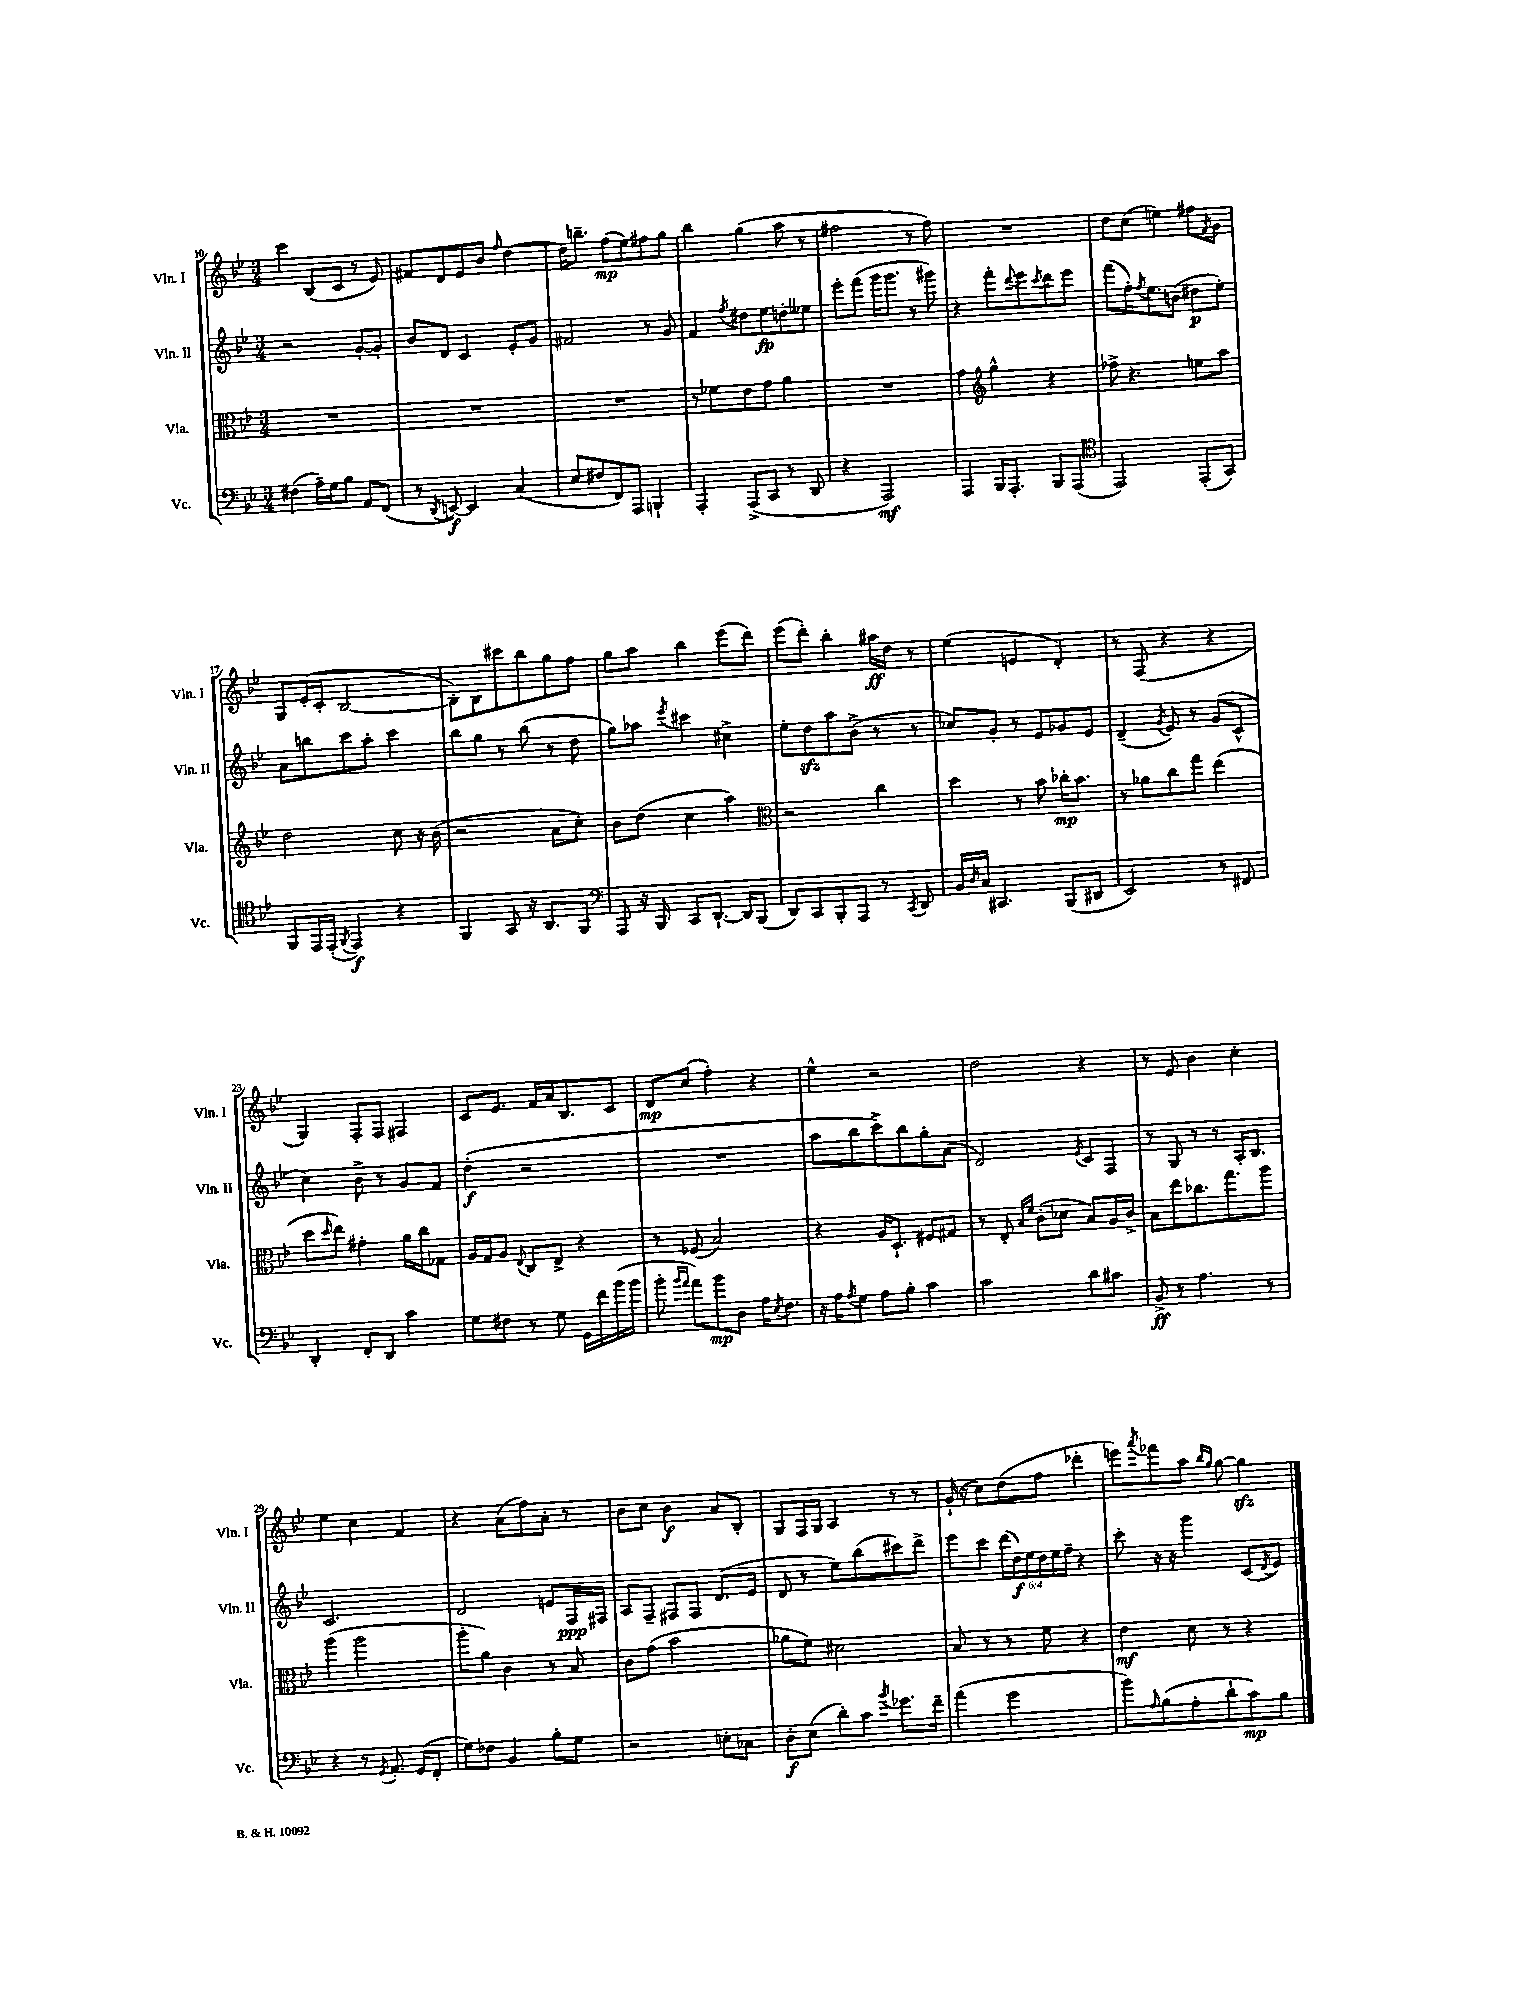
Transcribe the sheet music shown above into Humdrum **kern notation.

**kern	**kern	**kern	**kern
*staff4	*staff3	*staff2	*staff1
*clefF4	*clefC3	*clefG2	*clefG2
*k[b-e-]	*k[b-e-]	*k[b-e-]	*k[b-e-]
*M3/4	*M3/4	*M3/4	*M3/4
(4F#	2.r	2r	4ccc
16A~)	.	.	(8B-
16G	.	.	.
8B-	.	.	8c
8AA	.	[8g'	8r
(8FF	.	8g']	8e-)
=	=	=	=
8r	2.r	8b-	8f#
8qDD	.	.	.
[8EE)	.	8d	8d
4EE]	.	4c	8e-
.	.	.	8b-
.	.	.	16qqff
(4C	.	8e-'	[4dd
.	.	8g	.
=	=	=	=
8E-	2.r	2f#	16dd]
.	.	.	8.bb~
8F#	.	.	.
8FF)	.	.	(8ff
8AAA	.	.	8ee-)
4BBB`	.	8r	8ff#
.	.	8g	8gg
=	=	=	=
4AAA'	8r	4f	4bb-
.	8f-	.	.
.	.	8qff	.
(8AAA^	8e-	8dd#	(4gg
8CC	8g	8ee-	.
8r	4a	8dd'	8aa
8DD	.	8ee--	8r
=	=	=	=
4r	2.r	8eee-'	2ff#
.	.	(8fff	.
2AAA)	.	16ggg	.
.	.	8.ggg	.
.	.	8r	8r
.	.	8ggg#)	8ff#)
=	=	=	=
4AAA	4g	4r	2.r
*	*clefG2	*	*
16BBB-	4gg^^	8fff'	.
8.AAA'	.	.	.
.	.	8qqddd	.
.	.	8eee-	.
.	.	8qccc	.
8BBB-	4r	8ddd	.
(8AAA	.	8eee-	.
=	=	=	=
*clefC4	*	*	*
2EE-)	8ff-^	(8fff	8dd
.	4.r	16ff')	(8cc
.	.	8qff	.
.	.	8.ee-	.
.	.	.	4ee)
.	.	(8b	.
(8EE-'	8ee	8dd#	8ff#
.	.	.	8qf
8GG)	8aa	8ee-')	8g
=	=	=	=
8FF	2dd	8a	8G
16EE-	.	8bb	(16e-'
(16EE-'	.	.	16c'
8qFF	.	.	.
4EE-)	.	8ccc	[2B-
.	.	8aa'	.
4r	8cc	4ccc	.
.	16r	.	.
.	(16b-	.	.
=	=	=	=
4FF	2r	8bb-	8B-'])
.	.	8gg	8B-
8GG	.	8r	8ccc#
16r	.	(8bb-	8bb-
8.AA	.	.	.
.	8a	8r	8gg
8FF	8cc')	8dd	8ff
=	=	=	=
*clefF4	*	*	*
8AAA	8b-	8gg)	8gg
16r	(8dd	8aa-	8aa
16BBB-	.	.	.
.	.	8qeee-	.
8CC	4cc	4ccc#	4bb-
[8.DD`	.	.	.
.	4aa)	4cc#^	(8eee-
16DD]	.	.	.
(8BBB-	.	.	8ddd)
=	=	=	=
*	*clefC3	*	*
8DD)	2r	8ee-'	(8eee-
8CC	.	8dd	8ddd')
8BBB-'	.	8aa	4bb-'
8AAA	.	(8b-^	.
8r	4cc	8r	16aa#
.	.	.	16dd
8qCC	.	.	.
8DD	.	8r	8r
=	=	=	=
16BB-	4dd	8cc-)	(4ee-
16qqD	.	.	.
16C	.	.	.
4.CC#	.	8g'	.
.	8r	8r	4e
.	8b-	8e-	.
(8BBB-	16cc-'	8g-	4d')
.	8.b-	.	.
8DD#	.	8e-	.
=	=	=	=
2EE-)	8r	(4d~	8r
.	8a-	.	(8F
.	.	8qg	.
.	8cc	8e-)	4r
.	8gg	8r	.
8r	(4ee-	(8g	4r
8FF#	.	8c^^	.
=	=	=	=
4DD'	8dd	4cc)	4G)
.	16qqdd	.	.
.	8ee-)	.	.
8FF'	4g#'	8b-^	8F'
8DD	.	8r	8F
4c	16a	8g	4F#
.	16cc	.	.
.	8G-	8f	.
=	=	=	=
8G	16A	(4dd'	8c
.	16G	.	.
8F#	8A	.	8.e-
.	8qqE-	.	.
8r	8C	2r	.
.	.	.	16f
8G	8E-^	.	16a
.	.	.	8.B-
16GG	4r	.	.
16f	.	.	.
(16b-	.	.	8c
16b-	.	.	.
=	=	=	=
8b-'	8r	2.r	8d
16qqb-	.	.	.
16qqa	.	.	.
8a)	(8F-	.	(8cc
8b-	2B-)	.	4ff')
8D	.	.	.
16A	.	.	4r
8qE-	.	.	.
8.F	.	.	.
=	=	=	=
16r	4r	8aa	4ee-^^
16A	.	.	.
8qA	.	.	.
8G	.	8bb-	.
8A	16A	8ccc^)	2r
.	8.D`	.	.
8B-'	.	8bb-	.
4c	8F#	8gg'	.
.	8G#	(8a	.
=	=	=	=
2c	8r	2d)	2dd
.	8E-'	.	.
.	16qqB-	.	.
.	16qqf	.	.
.	(8c'	.	.
.	8d-	.	.
.	.	8qe-	.
8d	8B-)	8c	4r
8c#	16A	8F	.
.	16c^	.	.
=	=	=	=
8BB-^	8B-	8r	8r
8r	8ee-	8G	8e-
4.A	8.cc-	8r	4b-
.	.	8r	.
.	8.gg	.	.
.	.	16A'	4cc'
.	.	8.B-	.
8r	8aa	.	.
=	=	=	=
4r	(4aa	2.c	4ee-
8r	2aa	.	4cc
8qGG	.	.	.
8.AA'	.	.	.
.	.	.	4f
(16GG	.	.	.
8FF'	.	.	.
=	=	=	=
8G)	8aa'	2d	4r
8F-	8a)	.	.
4BB-	4c	.	(8a
.	.	.	8ff)
8B-'	8r	8e	8a'
8G	8B-	16F	8r
.	.	16F#	.
=	=	=	=
2r	8c	8A	8b-
.	(8g	8F~	8cc
.	2b-	8F#	4b-
.	.	8F#	.
8E'	.	(8.d	8a
8C-	.	.	8B-'
.	.	16e-	.
=	=	=	=
8D'	8a-	8d	8G
(8E-	8f)	8r	16F
.	.	.	16G
8d')	2d#	8ee-)	4A
8c	.	(8bb-	.
8qb-	.	.	.
8.g-	.	8ccc#)	8r
.	.	8ddd^	8r
16f~	.	.	.
=	=	=	=
(4a	8B-	8eee-	(16g`
.	.	.	16r
.	8r	8ccc	8cc)
2g	8r	(24ddd	(8dd
.	.	24dd)	.
.	.	24ee-	.
.	8f	24dd	8ff
.	.	24ee-	.
.	.	24ff~	.
.	4r	4r	4ddd-'
=	=	=	=
8b-)	4e-	8ccc'	8eee)
16qqA	.	.	8qaaa
(8B-	.	16r	8fff-
.	.	16r	.
8A'	8d	4ggg	8aa
.	.	.	16qqbb-
.	.	.	16qqgg
8d`	8r	.	[8gg
8c)	4r	(8c	4gg]
.	.	8qd	.
8B-	.	8e-)	.
==	==	==	==
*-	*-	*-	*-
